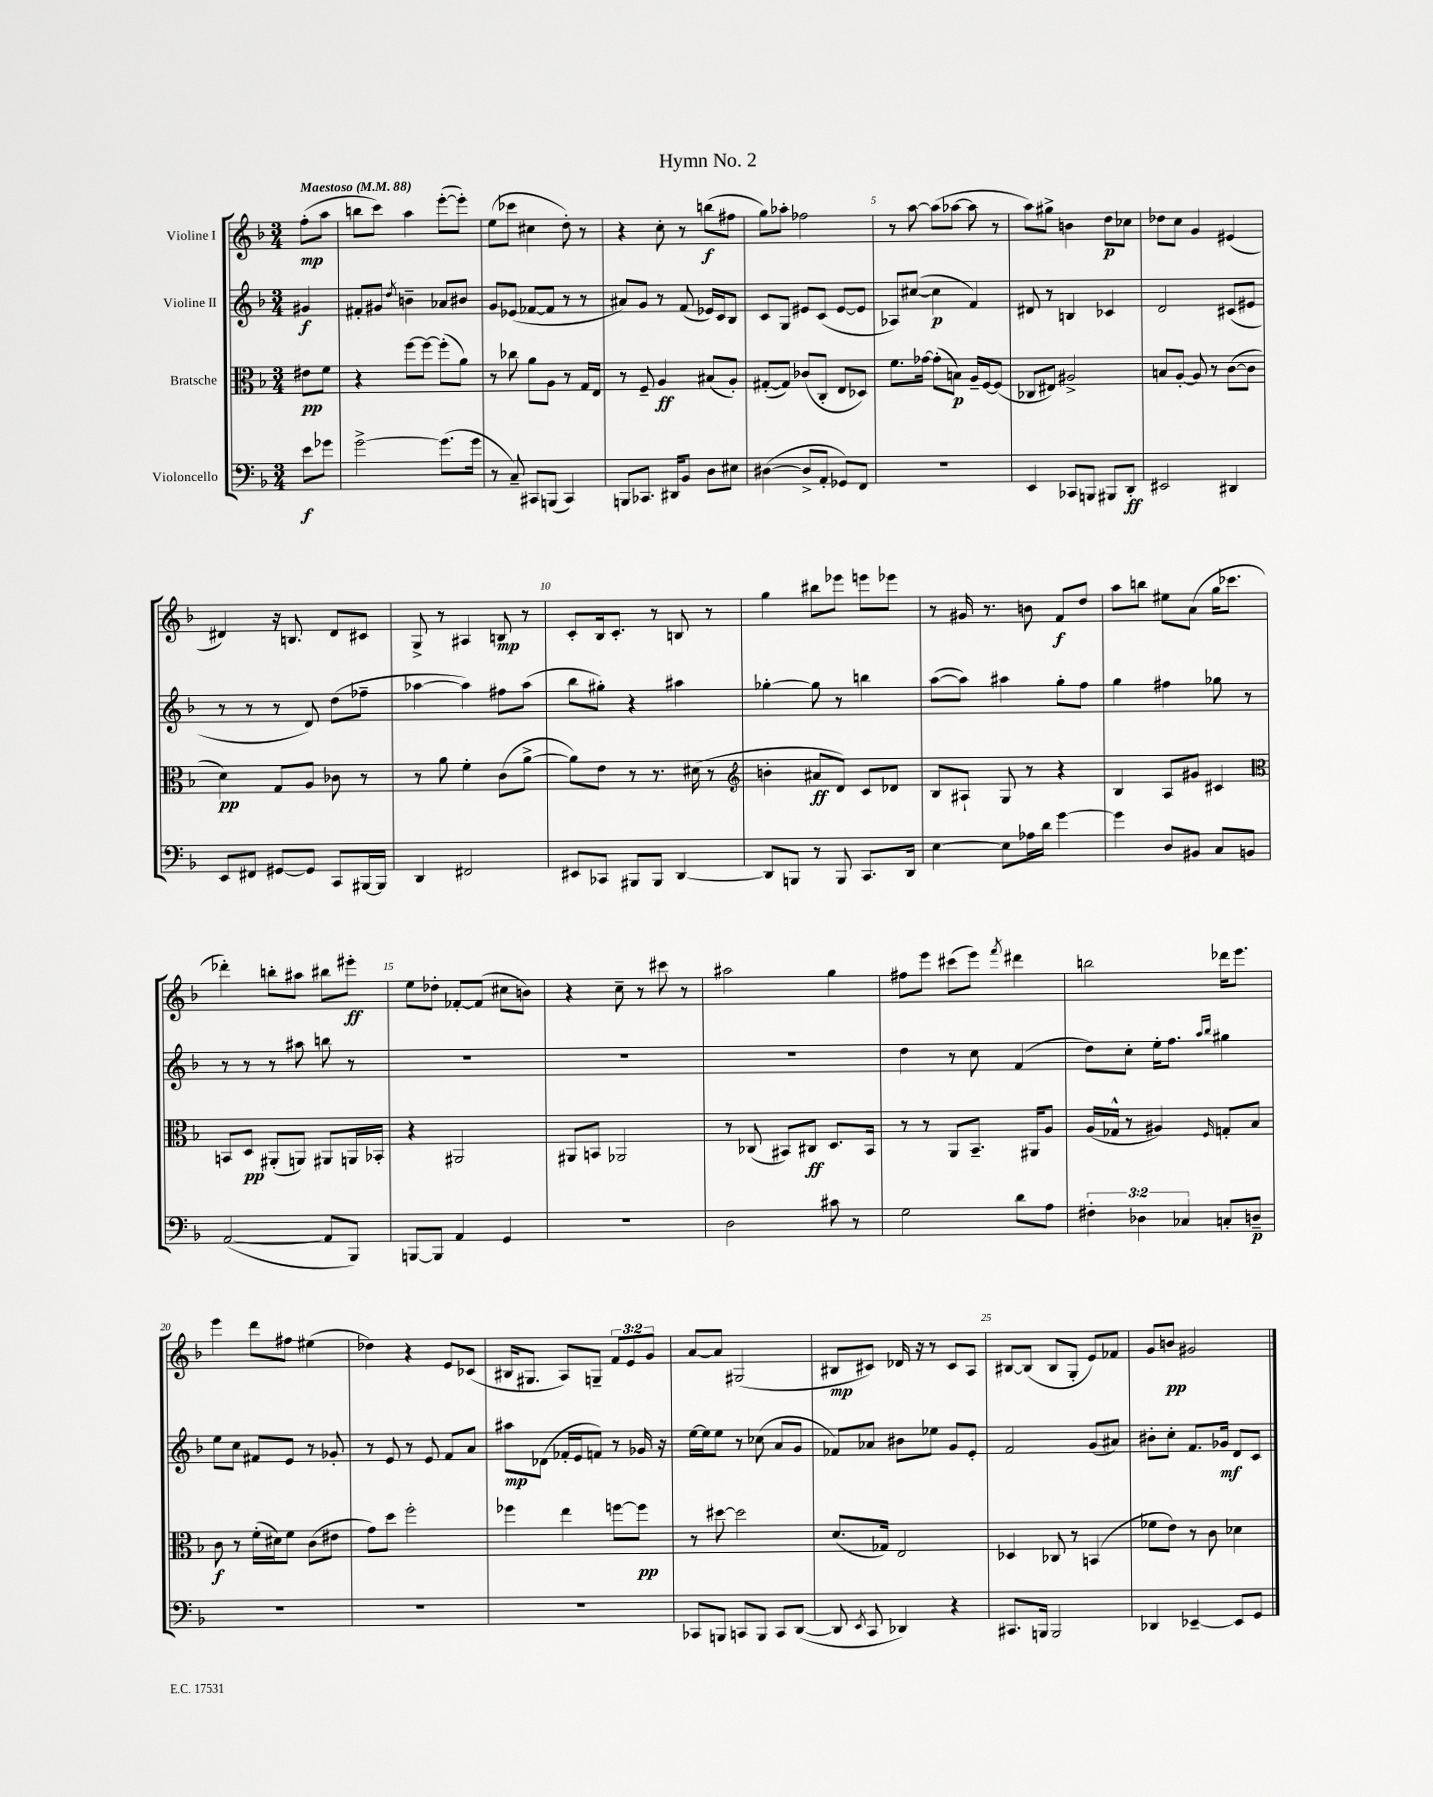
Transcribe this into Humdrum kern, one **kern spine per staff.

**kern	**kern	**kern	**kern
*staff4	*staff3	*staff2	*staff1
*clefF4	*clefC3	*clefG2	*clefG2
*k[b-]	*k[b-]	*k[b-]	*k[b-]
*M3/4	*M3/4	*M3/4	*M3/4
*MM88	*MM88	*MM88	*MM88
8e	8e#	4g#	(8ff'
8g-	8f	.	8aa
=	=	=	=
[2g^	4r	8f#'	8bb
.	.	8g#	8ccc)
.	.	8qdd	.
.	[8ff	4b~	4aa
.	8ff_	.	.
(8.g]	(8ff']	8a-	([8eee'
.	8a)	8b#	8eee'])
16g	.	.	.
=	=	=	=
8r	8r	8g	(8ee
8C~)	8cc-	(8e-	8ccc-
8CC#	8a	[8f-	4cc#
(8BBB	8A	8f-]	.
4CC#)	8r	8r	8dd')
.	16G	8r	8r
.	16E	.	.
=	=	=	=
8BBB	8r	8a#)	4r
8.CC-	8F~	8g	.
.	4A	8r	8cc'
16DD#	.	.	.
8BB-	.	(8f	8r
8D	(8B#	16e-)	(8bb
.	.	16c	.
8E#	8A')	8B-	8ff#
=	=	=	=
([4D#	([8G#'	8c	8gg)
.	8G#])	8G	8aa-'
8D#^]	(8c-	8e#	2ff-
8AA'	8C'	(8c	.
8GG-)	8E	[8e#	.
8FF	8D-)	8e#]	.
=	=	=	=
2.r	8.f	8A-)	8r
.	.	([8cc#	[8aa
.	[16g-	.	.
.	(8g-']	4cc#]	(8aa]
.	8B)	.	[8aa-
.	16A~	4f)	8aa-]
.	[16F	.	.
.	(8F]	.	8r
=	=	=	=
4EE	8C-	8d#	8aa)
.	8E#)	8r	8gg#^
8CC-	2A#^	4B	4b
8BBB	.	.	.
8BBB#	.	4c-	8dd
8DD'	.	.	8cc-
=	=	=	=
2EE#	8B	2d	8dd-
.	[8A'	.	8cc
.	8A]	.	4g
.	8r	.	.
4DD#	([8c	(8c#	(4e#
.	8c]	8e#	.
=	=	=	=
8EE	4d)	8r	4d#)
8FF#	.	8r	.
[8GG#	8G	8r	16r
.	.	.	8.B
8GG#]	8A	8d)	.
8CC	8c-	(8dd	8d#
[16BBB#	8r	8ff-~	8c#
16BBB#]	.	.	.
=	=	=	=
4DD	8r	[4aa-	8G^
.	8a	.	8r
2FF#	4f'	4aa-])	4A#
.	(8c	8ff#	8B
.	[8a^	(8aa-	8r
=	=	=	=
8EE#	8a])	8bb-	8c'
8CC-	8e	8gg#')	16B-
.	.	.	8.c'
8BBB#	8r	4r	.
8BBB#	8.r	.	8r
[4DD	.	4aa#	8B
.	(16d#	.	.
.	8r	.	8r
=	=	=	=
*	*clefG2	*	*
8DD]	4b'	[4gg-'	4gg
8BBB	.	.	.
8r	8a#	8gg-]	8bb#
8BBB	8d)	8r	8eee-
8.CC	8c	4bb	8eee
.	8d-	.	8eee-
16DD	.	.	.
=	=	=	=
[4E	8B-	([8aa	8r
.	8A#`	8aa])	16g#
.	.	.	8.r
8E]	8G	4aa#	.
16A-	8r	.	8b
16d	.	.	.
[4g	4r	8gg'	8f
.	.	8ff	8dd
=	=	=	=
4g]	4B-	4gg	8aa
.	.	.	8bb
8D	8A	4ff#	8ee#
8BB#	8g#	.	(8a
8C	4c#	8gg-	16gg
.	.	.	8.ccc-
8BB	.	8r	.
=	=	=	=
*	*clefC3	*	*
([2AA	8BB	8r	4ddd-')
.	8D	8r	.
.	(8AA#'	8r	8bb'
.	8AA)	8aa#	8aa#
8AA]	8AA#	8bb	8bb#
8BBB-)	16AA	8r	8eee#'
.	16BB-'	.	.
=	=	=	=
[8BBB	4r	2.r	8ee
8BBB]	.	.	8dd-'
4AA	2AA#	.	[8f-'
.	.	.	(8f-]
4GG	.	.	8cc#
.	.	.	8b)
=	=	=	=
2.r	8AA#	2.r	4r
.	8BB	.	.
.	2AA-	.	8cc~
.	.	.	8r
.	.	.	8ccc#
.	.	.	8r
=	=	=	=
2D	8r	2.r	2aa#
.	(8C-	.	.
.	8BB#)	.	.
.	8C#	.	.
8c#	8.D	.	4gg
8r	.	.	.
.	16BB#	.	.
=	=	=	=
2G	8r	4dd	8ff#
.	8r	.	8eee
.	8AA	8r	(8ccc#
.	8.BB-~	8cc	8eee)
.	.	.	8qfff
8d	.	(4f	4ddd#
.	16AA#	.	.
8A	8A	.	.
=	=	=	=
6F#'	(16A	8dd)	2bb
.	16G-^^	.	.
.	8r	8cc'	.
6D-	.	.	.
.	4A#)	16ee'	.
.	.	8.ff	.
6C-	.	.	.
.	.	16qqaa	.
.	16qqF	16qqbb-	.
8C'	8G'	4gg#	16ddd-
.	.	.	8.eee
8D~	8B-	.	.
=	=	=	=
2.r	8c	8ee	4eee
.	8r	8cc	.
.	(16f'	8f#	8ddd
.	16d#)	.	.
.	8f	8e	8ff#
.	(8c	8r	(4ee#
.	8e#	8g-'	.
=	=	=	=
2.r	8g)	8r	4dd-)
.	8dd	8e	.
.	2ff'	8r	4r
.	.	8e	.
.	.	8f	8e
.	.	8a	(8c-
=	=	=	=
2.r	4ff-	8aa#	16B#
.	.	.	8.G#
.	.	(8d-	.
.	4ee	16f-'	8A)
.	.	16e	.
.	.	8f)	8G~
.	[8ff	8r	12f
.	.	.	12e
.	8ff]	16g-	.
.	.	.	12g
.	.	16r	.
=	=	=	=
8CC-	8r	[16ee	[8a
.	.	16ee]	.
8BBB	[8dd#	8ee	8a]
8CC	2dd#]	8r	(2G#
8BBB	.	(8cc-	.
8CC	.	8a	.
([8DD	.	8g	.
=	=	=	=
8DD]	(8.d	8f-)	8B#
8qEE	.	.	.
8CC	.	8a-	8c#)
.	16G-)	.	.
4DD-)	2E	8b#	16d-
.	.	.	16r
.	.	8ee-	8r
4r	.	8g	8c#
.	.	8e'	8A
=	=	=	=
8.CC#	4D-	2f	[8B#
.	.	.	(8B#]
16BBB	.	.	.
2BBB	8C-	.	8B#
.	8r	.	8G'
.	(4BB	(8g	8e)
.	.	8a#)	8f-
=	=	=	=
4DD-	8f-	8b#'	8g
.	8e)	8cc'	8b
[4EE-~	8r	8.f	2g#
.	8c	.	.
.	.	16g-	.
8EE-]	4d-	8d	.
8GG	.	8c	.
==	==	==	==
*-	*-	*-	*-
